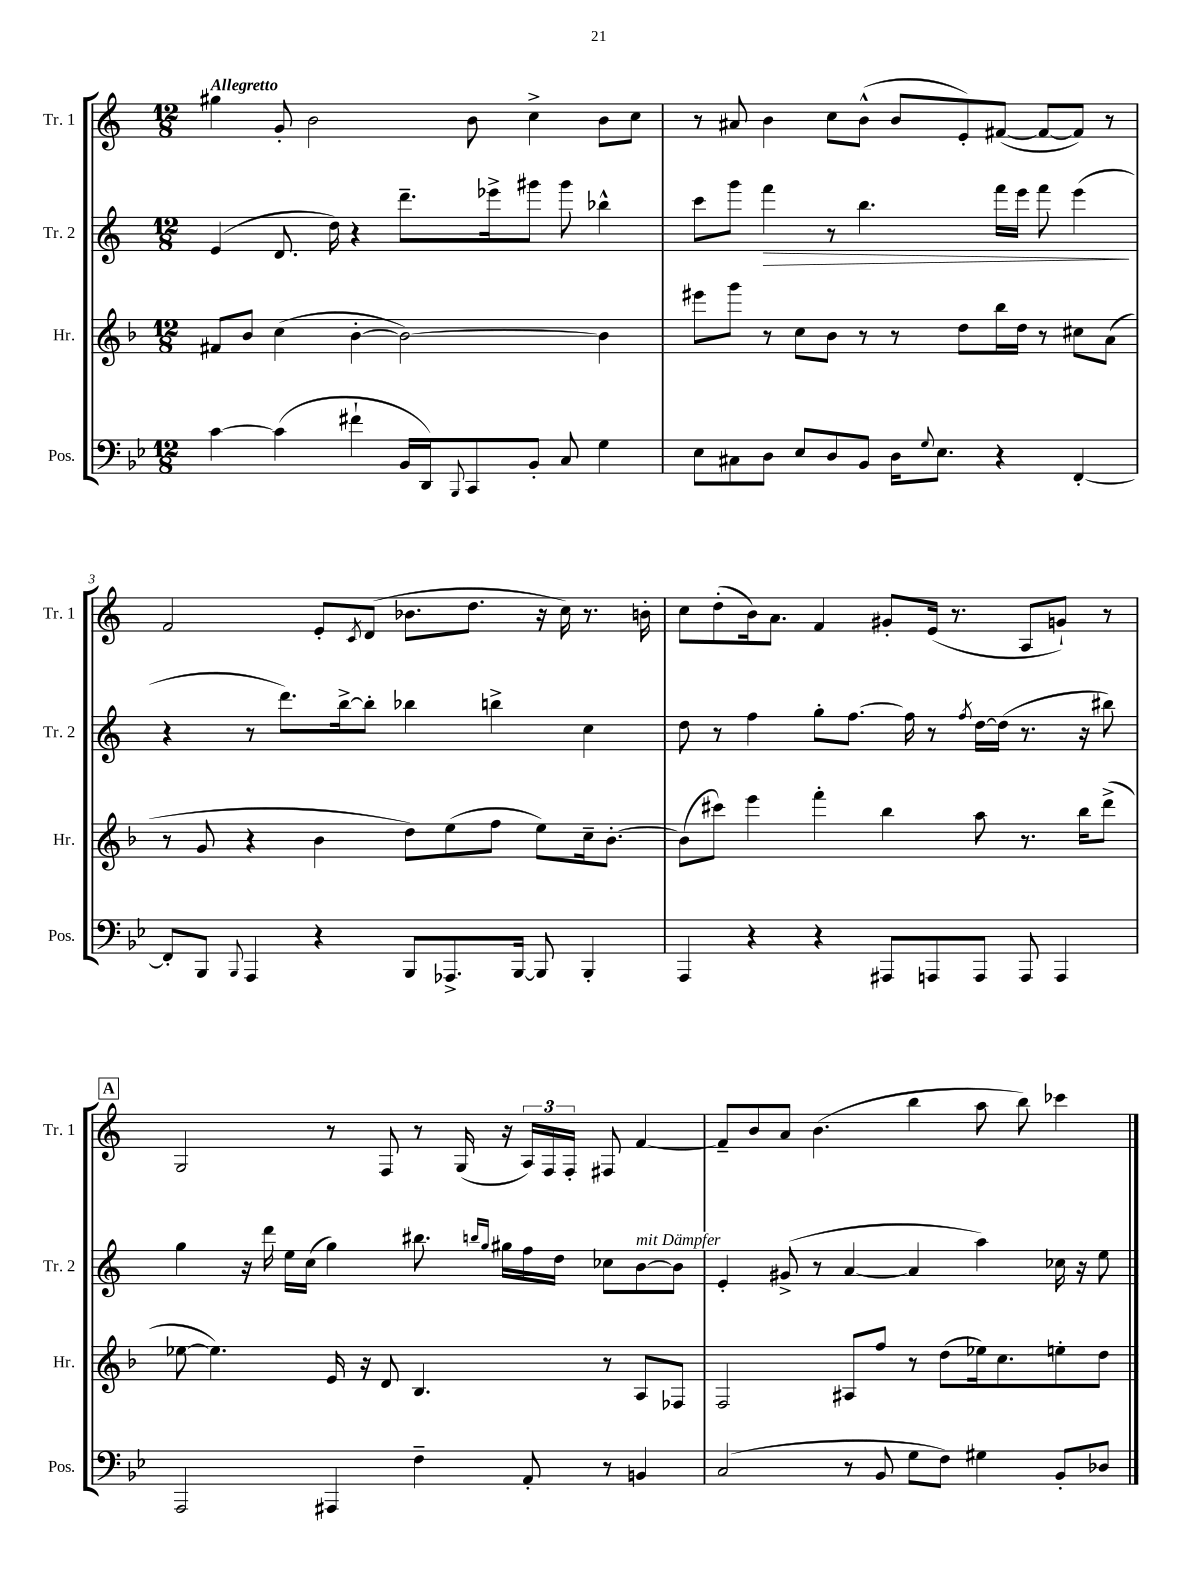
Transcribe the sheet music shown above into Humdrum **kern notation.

**kern	**kern	**kern	**kern
*staff4	*staff3	*staff2	*staff1
*clefF4	*clefG2	*clefG2	*clefG2
*k[b-e-]	*k[b-]	*k[]	*k[]
*M12/8	*M12/8	*M12/8	*M12/8
[4c	8f#	(4e	4gg#
.	8b-	.	.
(4c]	(4cc	8.d	8g'
.	.	.	2b
.	.	16dd)	.
4f#`	[4b-'	4r	.
16BB-	2b-_)	8.ddd~	.
16DD)	.	.	.
8qqBBB-	.	.	.
8CC	.	.	8b
.	.	16eee-^	.
8BB-'	.	8ggg#	4cc^
8C	.	8ggg#	.
4G	4b-]	4bb-^^	8b
.	.	.	8cc
=	=	=	=
8E-	8eee#	8ccc	8r
8C#	8ggg	8ggg	8a#
8D	8r	4fff	4b
8E-	8cc	.	.
8D	8b-	8r	8cc
8BB-	8r	4.bb	(8b^^
16D	8r	.	8b
8qqG	.	.	.
8.E-	.	.	.
.	8dd	.	8e')
4r	16bb-	16fff	([8f#
.	16dd	16eee	.
.	8r	8fff	8f#_
[4FF'	8cc#	(4eee	8f#])
.	(8a	.	8r
=	=	=	=
8FF']	8r	4r	2f
8BBB-	8g	.	.
8qqBBB-	.	.	.
4AAA	4r	8r	.
.	.	8.ddd)	.
4r	4b-	.	8e'
.	.	[16bb^	.
.	.	.	8qc
.	.	8bb']	(8d
8BBB-	8dd)	4bb-	8.b-
8.AAA-^	(8ee	.	.
.	.	.	8.dd
.	8ff	4bb^	.
[16BBB-	.	.	.
8BBB-]	8ee)	.	16r
.	.	.	16cc)
4BBB-'	16cc~	4cc	8.r
.	[8.b-'	.	.
.	.	.	16b'
=	=	=	=
4AAA	(8b-]	8dd	8cc
.	8ccc#)	8r	(8dd'
4r	4eee	4ff	16b)
.	.	.	8.a
4r	4fff'	8gg'	4f
.	.	[8.ff	.
8AAA#	4bb-	.	8g#'
.	.	16ff]	.
8AAA	.	8r	(16e
.	.	.	8.r
.	.	8qff	.
8AAA	8aa	[16dd	.
.	.	(16dd]	.
8AAA	8.r	8.r	8A
4AAA	.	.	8g`)
.	16bb-	16r	.
.	(8ddd^	8bb#)	8r
=	=	=	=
2AAA	[8ee-	4gg	2G
.	4.ee-])	.	.
.	.	16r	.
.	.	16ddd	.
.	.	16ee	.
.	.	(16cc	.
4AAA#	16e	4gg)	8r
.	16r	.	.
.	8d	.	8F
4F~	4.B-	8.bb#	8r
.	.	.	(16G
.	.	16qqbb	.
.	.	16qqgg	.
.	.	16gg#	16r
8AA'	.	16ff	24A)
.	.	.	24F
.	.	16dd	.
.	.	.	24F'
8r	8r	8cc-	8F#
4BB	8A	[8b	[4f
.	8F-	8b]	.
=	=	=	=
(2C	2F	4e'	8f~]
.	.	.	8b
.	.	(8g#^	8a
.	.	8r	(4.b
8r	8A#	[4a	.
8BB-	8ff	.	.
8G	8r	4a]	4bb
8F)	(8dd	.	.
4G#	16ee-)	4aa)	8aa
.	8.cc	.	.
.	.	.	8bb)
8BB-'	8ee'	16cc-	4ccc-
.	.	16r	.
8D-	8dd	8ee	.
==	==	==	==
*-	*-	*-	*-
